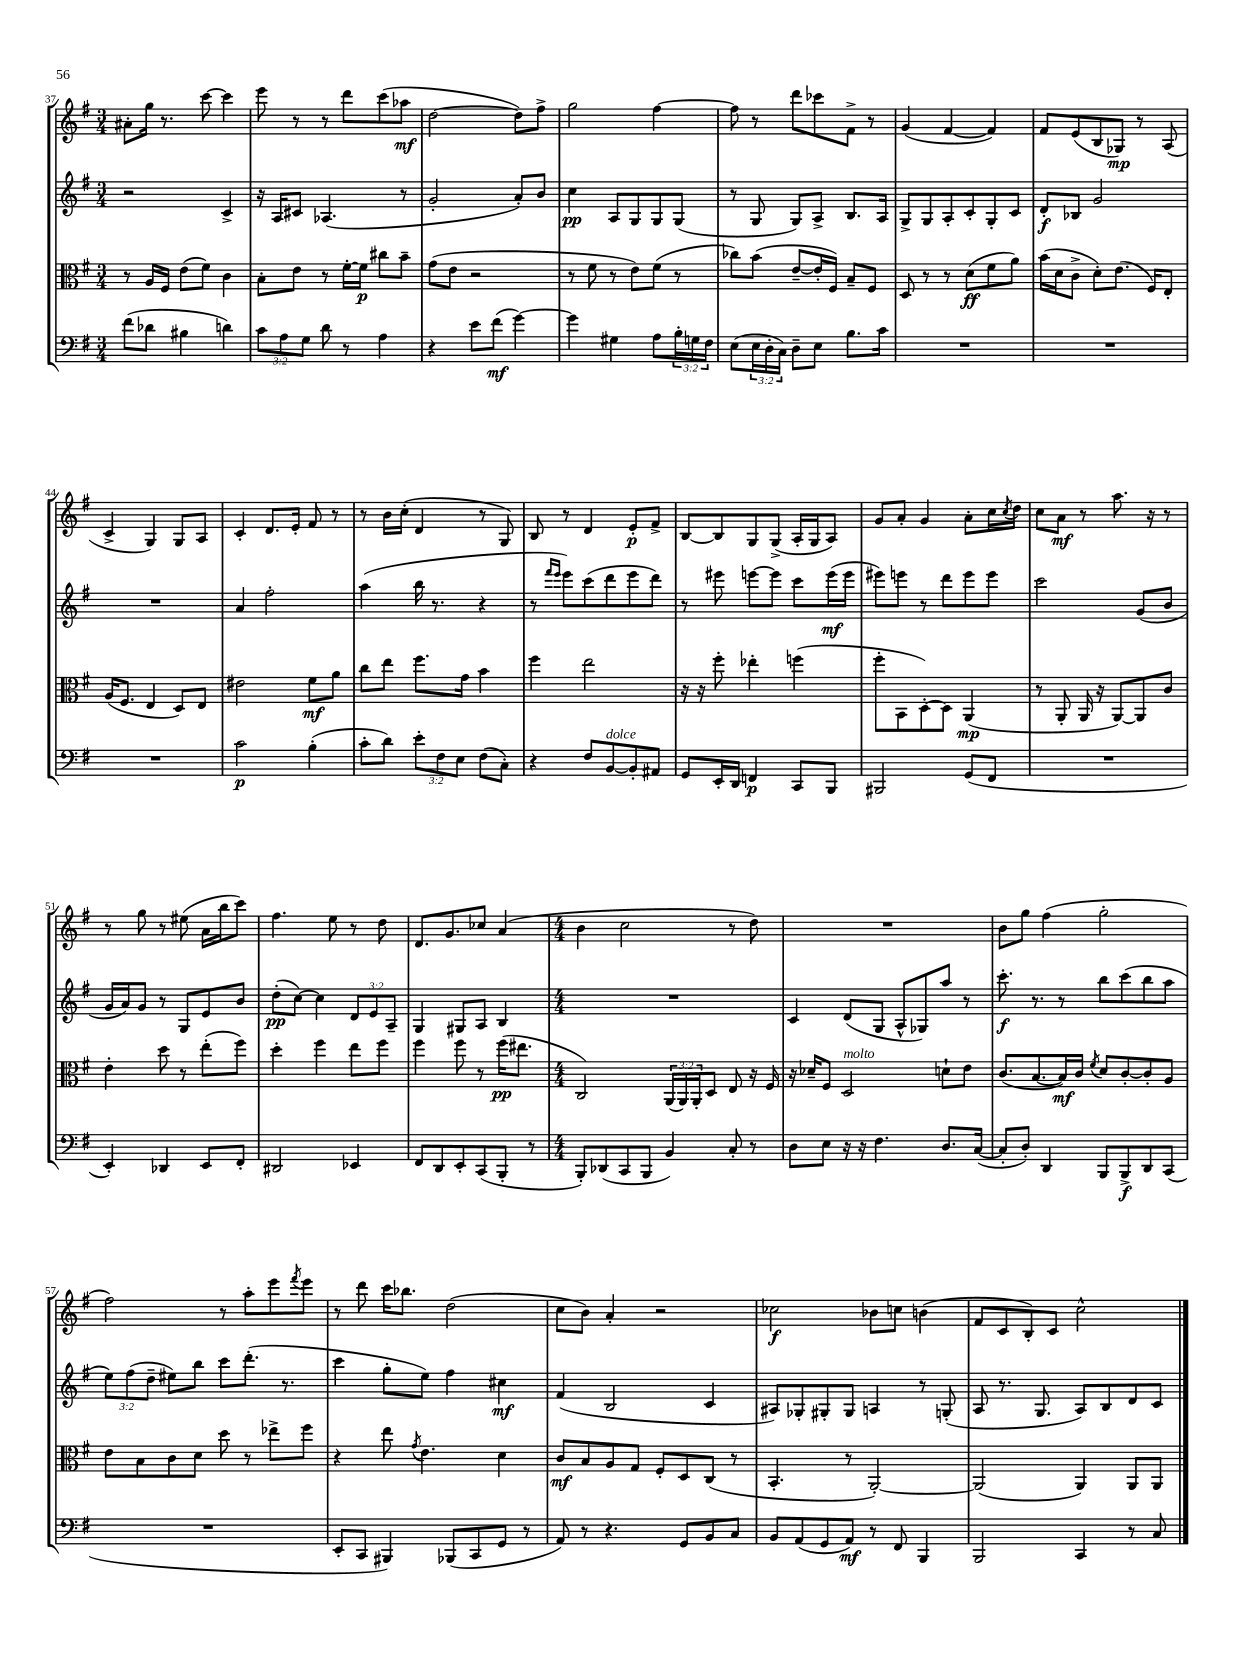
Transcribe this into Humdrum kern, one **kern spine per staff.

**kern	**dynam	**kern	**dynam	**kern	**dynam	**kern	**dynam
*part4	*part4	*part3	*part3	*part2	*part2	*part1	*part1
*staff4	*staff4	*staff3	*staff3	*staff2	*staff2	*staff1	*staff1
*clefF4	*	*clefC3	*	*clefG2	*	*clefG2	*
*k[f#]	*	*k[f#]	*	*k[f#]	*	*k[f#]	*
*M3/4	*	*M3/4	*	*M3/4	*	*M3/4	*
=37	=37	=37	=37	=37	=37	=37	=37
(8f#\L	.	8r	.	2r	.	8a#X'\L	.
8d-X\J	.	16A/LL	.	.	.	16gg\Jk	.
.	.	16F#/JJ	.	.	.	8.r	.
4B#X\	.	(8e\L	.	.	.	.	.
.	.	8f#\J)	.	.	.	[8ccc\	.
4dn\)	.	4c\	.	4c^/	.	4ccc\]	.
=38	=38	=38	=38	=38	=38	=38	=38
12c\L	.	8B'\L	.	16r	.	8eee\	.
.	.	.	.	16A/KL	.	.	.
12A\	.	.	.	.	.	.	.
.	.	8e\J	.	8c#X/J	.	8r	.
12G\J	.	.	.	.	.	.	.
8d\	.	8r	.	(4.A-X/	.	8r	.
8r	.	[16f#'\LL	.	.	.	8ddd\L	.
.	.	16f#\JJ]	p	.	.	.	.
4A\	.	8cc#X\L	.	.	.	(8ccc\	.
.	.	8b~\J	.	8r	.	8aa-X\J	mf
=39	=39	=39	=39	=39	=39	=39	=39
4r	.	(8g\L	.	2g'/	.	[2dd\	.
.	.	8e\J	.	.	.	.	.
8e\L	.	2r	.	.	.	.	.
(8f#\J	mf	.	.	.	.	.	.
[4g\)	.	.	.	8a'/L)	.	8dd\L])	.
.	.	.	.	8b/J	.	8ff#^\J	.
=40	=40	=40	=40	=40	=40	=40	=40
4g\]	.	8r	.	4cc\	pp	2gg\	.
.	.	8f#\	.	.	.	.	.
4G#X\	.	8r	.	8A/L	.	.	.
.	.	8e\L)	.	8G/	.	.	.
8A\L	.	(8f#\J	.	8G/	.	[4ff#\	.
24B'\L	.	8r	.	(8G/J	.	.	.
24Gn\	.	.	.	.	.	.	.
24F#\JJ	.	.	.	.	.	.	.
=41	=41	=41	=41	=41	=41	=41	=41
(8E\L	.	8cc-X\L)	.	8r	.	8ff#\]	.
24E\L	.	(8b\J	.	8G/	.	8r	.
24D'\	.	.	.	.	.	.	.
24C\JJ)	.	.	.	.	.	.	.
8D~\L	.	[8e~/L	.	8G/L)	.	8ddd\L	.
8E\J	.	16e'/L]	.	8A^/J	.	8ccc-X\	.
.	.	16F#/JJ)	.	.	.	.	.
8.B\L	.	8B~/L	.	8.B/L	.	8f#^\J	.
.	.	8F#/J	.	.	.	8r	.
16c\Jk	.	.	.	16A/Jk	.	.	.
=42	=42	=42	=42	=42	=42	=42	=42
2.r	.	8D/	.	8G^/L	.	(4g/	.
.	.	8r	.	8G/	.	.	.
.	.	8r	.	8A'/	.	[4f#/	.
.	.	(8d\L	ff	8c'/	.	.	.
.	.	8f#\	.	8G'/	.	4f#/])	.
.	.	8a\J)	.	8c/J	.	.	.
=43	=43	=43	=43	=43	=43	=43	=43
2.r	.	(16b\LL	.	8d'/L	f	8f#/L	.
.	.	16d\J	.	.	.	.	.
.	.	8c^\J	.	8B-X/J	.	(8e/	.
.	.	8d'\L)	.	2g/	.	8B/	.
.	.	(8.e\J	.	.	.	8G-X/J)	mp
.	.	.	.	.	.	8r	.
.	.	16F#/KL)	.	.	.	.	.
.	.	8E'/J	.	.	.	(8A/	.
!!LO:LB:g=z
=44	=44	=44	=44	=44	=44	=44	=44
2.r	.	(16A/KL	.	2.r	.	4c^/	.
.	.	8.F#/J	.	.	.	.	.
.	.	4E/	.	.	.	4G/)	.
.	.	8D/L)	.	.	.	8G/L	.
.	.	8E/J	.	.	.	8A/J	.
=45	=45	=45	=45	=45	=45	=45	=45
2c\	p	2e#X\	.	4a/	.	4c'/	.
.	.	.	.	2ff#'\	.	8.d/L	.
.	.	.	.	.	.	16e'/Jk	.
(4B'\	.	8f#\L	mf	.	.	8f#/	.
.	.	8a\J	.	.	.	8r	.
=46	=46	=46	=46	=46	=46	=46	=46
8c'\L	.	8cc\L	.	(4aa\	.	8r	.
8d\J)	.	8ee\J	.	.	.	16b\LL	.
.	.	.	.	.	.	(16cc'\JJ	.
12e'\L	.	8.ff#\L	.	16bb\	.	4d/	.
.	.	.	.	8.r	.	.	.
12F#\	.	.	.	.	.	.	.
12E\J	.	.	.	.	.	.	.
.	.	16g\Jk	.	.	.	.	.
(8F#\L	.	4b\	.	4r	.	8r	.
8C'\J)	.	.	.	.	.	8G/)	.
=47	=47	=47	=47	=47	=47	=47	=47
4r	.	4ff#\	.	8r	.	8B/	.
.	.	.	.	16qqfff#/LL	.	.	.
.	.	.	.	16qqeee/JJ	.	.	.
.	.	.	.	8eee\L)	.	8r	.
8F#/L	.	2ee\	.	(8ccc\	.	4d/	.
!LO:TX:a:i:t=dolce	!	!	!	!	!	!	!
[8BB/	.	.	.	8ddd\	.	.	.
8BB'/]	.	.	.	8eee\	.	8e'/L	p
8AA#X/J	.	.	.	8ddd\J)	.	8f#^/J	.
=48	=48	=48	=48	=48	=48	=48	=48
8GG/L	.	16r	.	8r	.	[8B/L	.
.	.	16r	.	.	.	.	.
16EE'/L	.	8ff#'\	.	8eee#X\	.	8B/]	.
16DD/JJ	.	.	.	.	.	.	.
4FFn/	p	4ee-X'\	.	[8eeen\L	.	8G/	.
.	.	.	.	8eee\J]	.	(8G^/J	.
8CC/L	.	(4ffn\	.	8ccc\L	.	16A'/LL	.
.	.	.	.	.	.	16G/J	.
8BBB/J	.	.	.	(16eee\L	mf	8A/J)	.
.	.	.	.	16eee\JJ	.	.	.
=49	=49	=49	=49	=49	=49	=49	=49
2BBB#X/	.	8ff#'\L	.	8eee#X\L)	.	8g/L	.
.	.	8BB\	.	8eeen\J	.	8a'/J	.
.	.	[8D'\)	.	8r	.	4g/	.
.	.	8D\J]	.	8ddd\L	.	.	.
(8GG/L	.	(4AA/	mp	8eee\	.	8a'\L	.
8FF#/J	.	.	.	8eee\J	.	16cc\L	.
.	.	.	.	.	.	8qcc/	.
.	.	.	.	.	.	16dd\JJ	.
=50	=50	=50	=50	=50	=50	=50	=50
2.r	.	8r	.	2ccc\	.	8cc\L	.
.	.	8AA'/	.	.	.	8a\J	mf
.	.	16AA/	.	.	.	8r	.
.	.	16r	.	.	.	.	.
.	.	[8AA/L)	.	.	.	8.aa\	.
.	.	8AA/]	.	(8g/L	.	.	.
.	.	.	.	.	.	16r	.
.	.	8c/J	.	8b/J	.	8r	.
!!LO:LB:g=z
=51	=51	=51	=51	=51	=51	=51	=51
4EE'/)	.	4e'\	.	16g/LL	.	8r	.
.	.	.	.	16a/J)	.	.	.
.	.	.	.	8g/J	.	8gg\	.
4DD-X/	.	8dd\	.	8r	.	8r	.
.	.	8r	.	8G/L	.	(8ee#X\	.
8EE/L	.	(8ee'\L	.	8e/	.	16a\LL	.
.	.	.	.	.	.	16bb\J	.
8FF#'/J	.	8ff#\J)	.	8b/J	.	8ccc\J)	.
=52	=52	=52	=52	=52	=52	=52	=52
2DD#X/	.	4dd'\	.	(8dd'\L	pp	4.ff#\	.
.	.	.	.	[8cc\J)	.	.	.
.	.	4ff#\	.	4cc\]	.	.	.
.	.	.	.	.	.	8ee\	.
4EE-X/	.	8ee\L	.	12d/L	.	8r	.
.	.	.	.	12e/	.	.	.
.	.	8ff#\J	.	.	.	8dd\	.
.	.	.	.	12A~/J	.	.	.
=53	=53	=53	=53	=53	=53	=53	=53
8FF#/L	.	4ff#\	.	4G/	.	8.d/L	.
8DD/	.	.	.	.	.	.	.
.	.	.	.	.	.	8.g/	.
8EE'/	.	8ff#\	.	8G#X/L	.	.	.
(8CC/	.	8r	.	8A/J	.	8cc-X/J	.
8BBB'/J	.	(16ff#\KL	pp	4B/	.	(4a/	.
.	.	8.ee#X\J	.	.	.	.	.
8r	.	.	.	.	.	.	.
=54	=54	=54	=54	=54	=54	=54	=54
*M4/4	*	*M4/4	*	*M4/4	*	*M4/4	*
8BBB'/L)	.	2C/)	.	1r	.	4b\	.
(8DD-X/	.	.	.	.	.	.	.
8CC/	.	.	.	.	.	2cc\	.
8BBB/J	.	.	.	.	.	.	.
4BB/)	.	(24AA/LL	.	.	.	.	.
.	.	24AA/)	.	.	.	.	.
.	.	24AA'/J	.	.	.	.	.
.	.	8D/J	.	.	.	.	.
8C'/	.	8E/	.	.	.	8r	.
8r	.	16r	.	.	.	8dd\)	.
.	.	16F#/	.	.	.	.	.
=55	=55	=55	=55	=55	=55	=55	=55
8D\L	.	16r	.	4c/	.	1r	.
.	.	16d-X~/KL	.	.	.	.	.
8E\J	.	8F#/J	.	.	.	.	.
!	!	!LO:TX:a:i:t=molto	!	!	!	!	!
16r	.	2D/	.	(8d/L	.	.	.
16r	.	.	.	.	.	.	.
4.F#\	.	.	.	8G/J	.	.	.
.	.	.	.	8A^^/L	.	.	.
.	.	.	.	8G-X/)	.	.	.
8.D/L	.	8dn`\L	.	8aa/J	.	.	.
.	.	8e\J	.	8r	.	.	.
([16C/Jk	.	.	.	.	.	.	.
=56	=56	=56	=56	=56	=56	=56	=56
8C'/L]	.	(8.c/L	.	8.ccc'\	f	8b\L	.
8D'/J)	.	.	.	.	.	8gg\J	.
.	.	[8.B/	.	8.r	.	.	.
4DD/	.	.	.	.	.	(4ff#\	.
.	.	16B/L])	mf	8r	.	.	.
.	.	16c/JJ	.	.	.	.	.
.	.	8qf#/	.	.	.	.	.
8BBB/L	.	8d/L	.	8bb\L	.	2gg'\	.
8BBB^/	f	[8c'/	.	(8ccc\	.	.	.
8DD/	.	8c'/]	.	8bb\	.	.	.
(8CC/J	.	8A/J	.	8aa\J	.	.	.
!!LO:LB:g=z
=57	=57	=57	=57	=57	=57	=57	=57
1r	.	8e\L	.	12ee\L)	.	2ff#\)	.
.	.	.	.	(12ff#\	.	.	.
.	.	8B\	.	.	.	.	.
.	.	.	.	12dd~\J	.	.	.
.	.	8c\	.	8ee#X\L)	.	.	.
.	.	8d\J	.	8bb\J	.	.	.
.	.	8dd\	.	8ccc\L	.	8r	.
.	.	8r	.	(8.ddd'\J	.	8aa'\L	.
.	.	8ee-X^\L	.	.	.	8eee\	.
.	.	.	.	8.r	.	.	.
.	.	.	.	.	.	8qfff#/	.
.	.	8ff#\J	.	.	.	8eee\J	.
=58	=58	=58	=58	=58	=58	=58	=58
8EE'/L	.	4r	.	4ccc\	.	8r	.
8CC/J	.	.	.	.	.	8ddd\	.
4BBB#X/)	.	8ee\	.	8gg'\L	.	16ccc\KL	.
.	.	.	.	.	.	8.bb-X\J	.
.	.	8qg/	.	.	.	.	.
.	.	4.e\	.	8ee\J)	.	.	.
(8BBB-X/L	.	.	.	4ff#\	.	(2dd\	.
8CC/	.	.	.	.	.	.	.
8GG/J	.	4d\	.	4cc#X\	mf	.	.
8r	.	.	.	.	.	.	.
=59	=59	=59	=59	=59	=59	=59	=59
8AA/)	.	8c/L	mf	(4f#/	.	8cc\L	.
8r	.	8B/	.	.	.	8b\J)	.
4.r	.	8A/	.	2B/	.	4a'/	.
.	.	8G/J	.	.	.	.	.
.	.	8F#'/L	.	.	.	2r	.
8GG/L	.	8D/	.	.	.	.	.
8BB/	.	(8C/J	.	4c/	.	.	.
8C/J	.	8r	.	.	.	.	.
=60	=60	=60	=60	=60	=60	=60	=60
8BB/L	.	4.BB'/	.	8A#X/L)	.	2cc-X\	f
(8AA/	.	.	.	8G-X'/	.	.	.
8GG/	.	.	.	8G#X'/	.	.	.
8AA/J)	mf	8r	.	8G#/J	.	.	.
8r	.	[2AA'/)	.	4An/	.	8b-X\L	.
8FF#/	.	.	.	.	.	8ccn\J	.
4BBB/	.	.	.	8r	.	(4bn\	.
.	.	.	.	(8Gn'/	.	.	.
=61	=61	=61	=61	=61	=61	=61	=61
2BBB/	.	(2AA/]	.	8A/	.	8f#/L	.
.	.	.	.	8.r	.	8c/	.
.	.	.	.	.	.	8B'/)	.
.	.	.	.	8.G/	.	.	.
.	.	.	.	.	.	8c/J	.
4CC/	.	4AA/)	.	8A/L)	.	2cc^^\	.
.	.	.	.	8B/	.	.	.
8r	.	8AA/L	.	8d/	.	.	.
8C/	.	8AA/J	.	8c/J	.	.	.
==	==	==	==	==	==	==	==
*-	*-	*-	*-	*-	*-	*-	*-
